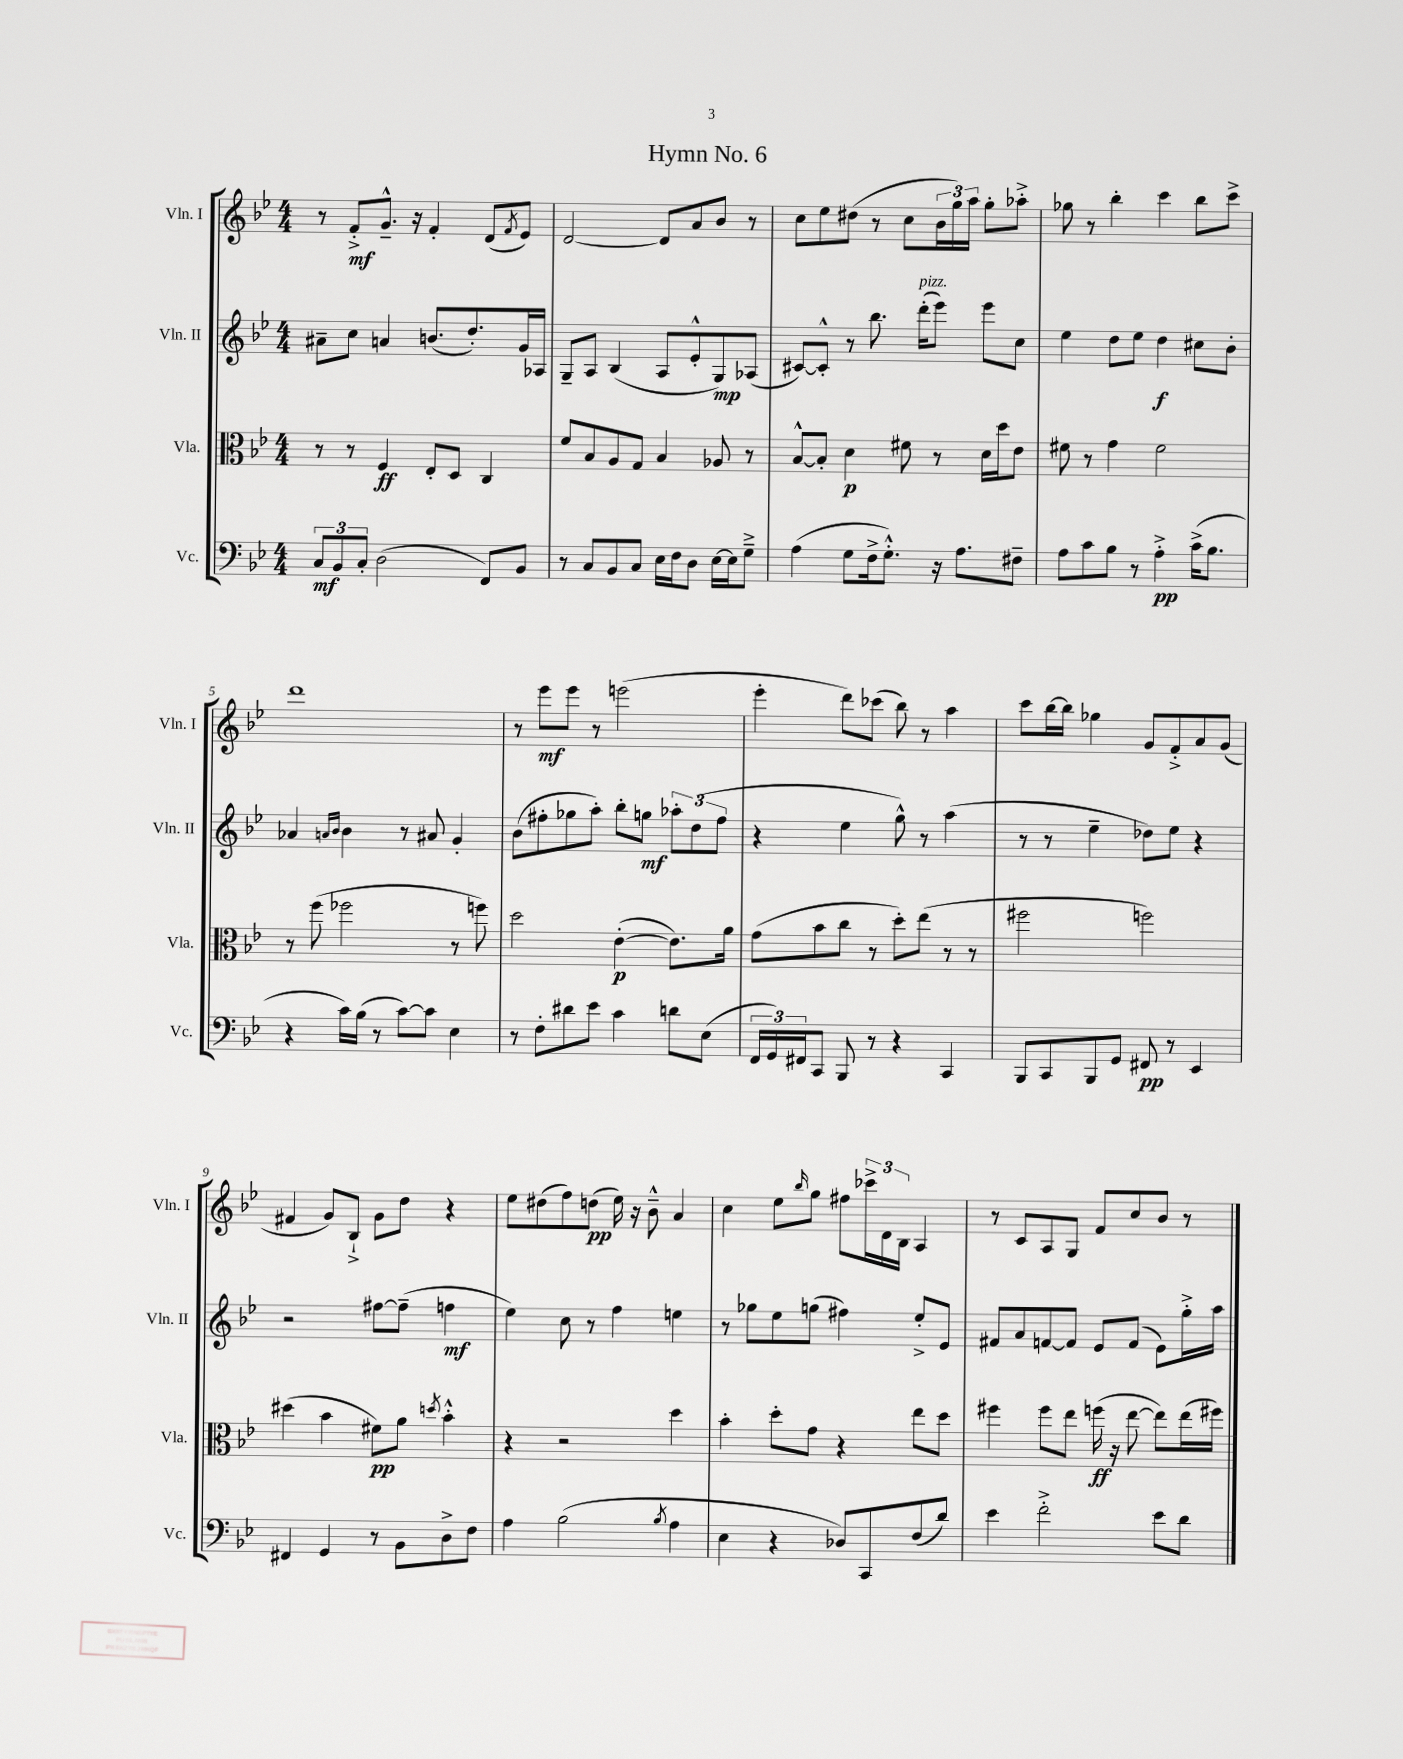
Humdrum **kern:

**kern	**kern	**kern	**kern
*staff4	*staff3	*staff2	*staff1
*clefF4	*clefC3	*clefG2	*clefG2
*k[b-e-]	*k[b-e-]	*k[b-e-]	*k[b-e-]
*M4/4	*M4/4	*M4/4	*M4/4
12C/L	8r	8a#~\L	8r
12BB-/	.	.	.
.	8r	8cc\J	8f'^/L
12C'/J	.	.	.
(2D\	4F/	4a/	8.g~^^/J
.	.	.	16r
.	8E-'/L	(8.b/L	4f'/
.	8D/J	.	.
.	.	8.dd'/)	.
8FF/L)	4C/	.	(8d/L
.	.	.	8qf/
8BB-/J	.	16g/L	8e-/J)
.	.	16A-/JJ	.
=	=	=	=
8r	8f/L	8G~/L	[2d/
8C/L	8B-/	8A/J	.
8BB-/	8A/	(4B-/	.
8C/J	8G/J	.	.
16E-\LL	4B-/	8A/L	8d/]L
16F\J	.	.	.
8D\J	.	8e-'^^/	8a/
[16E-\LL	8A-/	8G/)	8b-/J
16E-\]J	.	.	.
8G~^\J	8r	(8A-/J	8r
=	=	=	=
(4A\	[8B-^^/L	[8c#/L)	8cc\L
.	8B-'/]J	8c#'^^/]J	8ee-\
8G\L	4d\	8r	(8dd#\J
16F^\k	.	8.bb-\	8r
8.G'^^\J)	.	.	.
.	8f#\	.	8cc\L
.	.	(16ddd'\LK	.
16r	8r	8eee-\J)	24b-\L
.	.	.	24gg\)
8.A\L	.	.	.
.	.	.	24aa\JJ
.	16d\LL	8eee-\L	8gg'\L
.	16dd\J	.	.
8F#~\J	8e-\J	8cc\J	8aa-'^\J
=	=	=	=
8A\L	8f#\	4ee-\	8gg-\
8c\	8r	.	8r
8B-\J	4g\	8dd\L	4bb-'\
8r	.	8ee-\J	.
4A'^\	2f#\	4dd\	4ccc\
(16c^\LK	.	8cc#\L	8bb-\L
8.B-\J	.	.	.
.	.	8b-'\J	8ccc^\J
=	=	=	=
4r	8r	4a-/	1ddd
.	(8ff\	.	.
.	.	16qqa/LL	.
.	.	16qqb-/JJ	.
16c\LL)	2ff-\	4b-\	.
(16B-\JJ	.	.	.
8r	.	.	.
[8c\L)	.	8r	.
8c\]J	.	8a#/	.
4E-\	8r	4g'/	.
.	8ff\)	.	.
=	=	=	=
8r	2dd\	(8b-\L	8r
8F'\L	.	8ff#'\	8eee-\L
8d#\	.	8gg-\	8eee-\J
8e-\J	.	8aa'\J)	8r
4c\	([4e-'\	8bb-'\L	(2eee\
.	.	8gg\J	.
8d\L	8.e-\]L)	12aa-'\L	.
.	.	(12dd\	.
(8E-\J	.	.	.
.	.	12ff#\J	.
.	16a\Jk	.	.
=	=	=	=
24FF/LL	(8g\L	4r	4eee-'\
24GG/)	.	.	.
24FF#/J	.	.	.
8CC/J	8b-\	.	.
8BBB-/	8cc\J	4ee-\	8ddd\L)
8r	8r	.	(8ccc-\J
4r	8dd'\L)	8gg^^\)	8bb-\)
.	(8ee-\J	8r	8r
4CC/	8r	(4aa\	4aa\
.	8r	.	.
=	=	=	=
8BBB-/L	2ff#\	8r	8ccc\L
8CC/	.	8r	[16bb-\L
.	.	.	16bb-\]JJ
8BBB-/	.	4ee-~\	4gg-\
8GG/J	.	.	.
8FF#/	2ff\)	8dd-\L)	8g/L
8r	.	8ee-\J	8f'^/
4EE-/	.	4r	8a/
.	.	.	(8g/J
=	=	=	=
4FF#/	(4dd#\	2r	4f#/
4GG/	4b-\	.	8g/L)
.	.	.	8B-`^/J
8r	8f#\L)	[8ff#\L	8g\L
8BB-\L	8a\J	(8ff#~\]J	8dd\J
.	8qdd/	.	.
8D^\	4b-'^^\	4ff\	4r
8F\J	.	.	.
=	=	=	=
4A\	4r	4ee-\)	8ee-\L
.	.	.	(8dd#\
(2B-\	2r	8cc\	8ff\)
.	.	8r	(8dd\J
.	.	4ff\	16ee-\)
.	.	.	16r
.	.	.	8b-~^^\
8qB-/	.	.	.
4A\	4dd\	4ee\	4a/
=	=	=	=
4E-\	4b-'\	8r	4cc\
.	.	8gg-\L	.
4r	8dd'\L	8ee-\	8ee-\L
.	.	.	16qqbb-/
.	8g\J	(8gg\J	8gg\J
8D-/L)	4r	4ff#\)	8ff#\L
8CC/	.	.	24ccc-^\L
.	.	.	24d\
.	.	.	24B-\JJ
(8F/	8ee-\L	8ee-'^/L	4A/
8d/J)	8dd\J	8e-/J	.
=	=	=	=
4e-\	4ff#\	8f#/L	8r
.	.	8a/	8c/L
2f'^\	8ff#\L	[8f/	8A/
.	8ee-\J	8f/]J	8G/J
.	(16ff\	8e-/L	8f/L
.	16r	.	.
.	[8ee-\	(8f/J	8cc/
8e-\L	8ee-\]L)	8e-\L)	8b-/J
8d\J	(16ee-\L	16gg'^\L	8r
.	16ff#\JJ)	16aa\JJ	.
==	==	==	==
*-	*-	*-	*-
